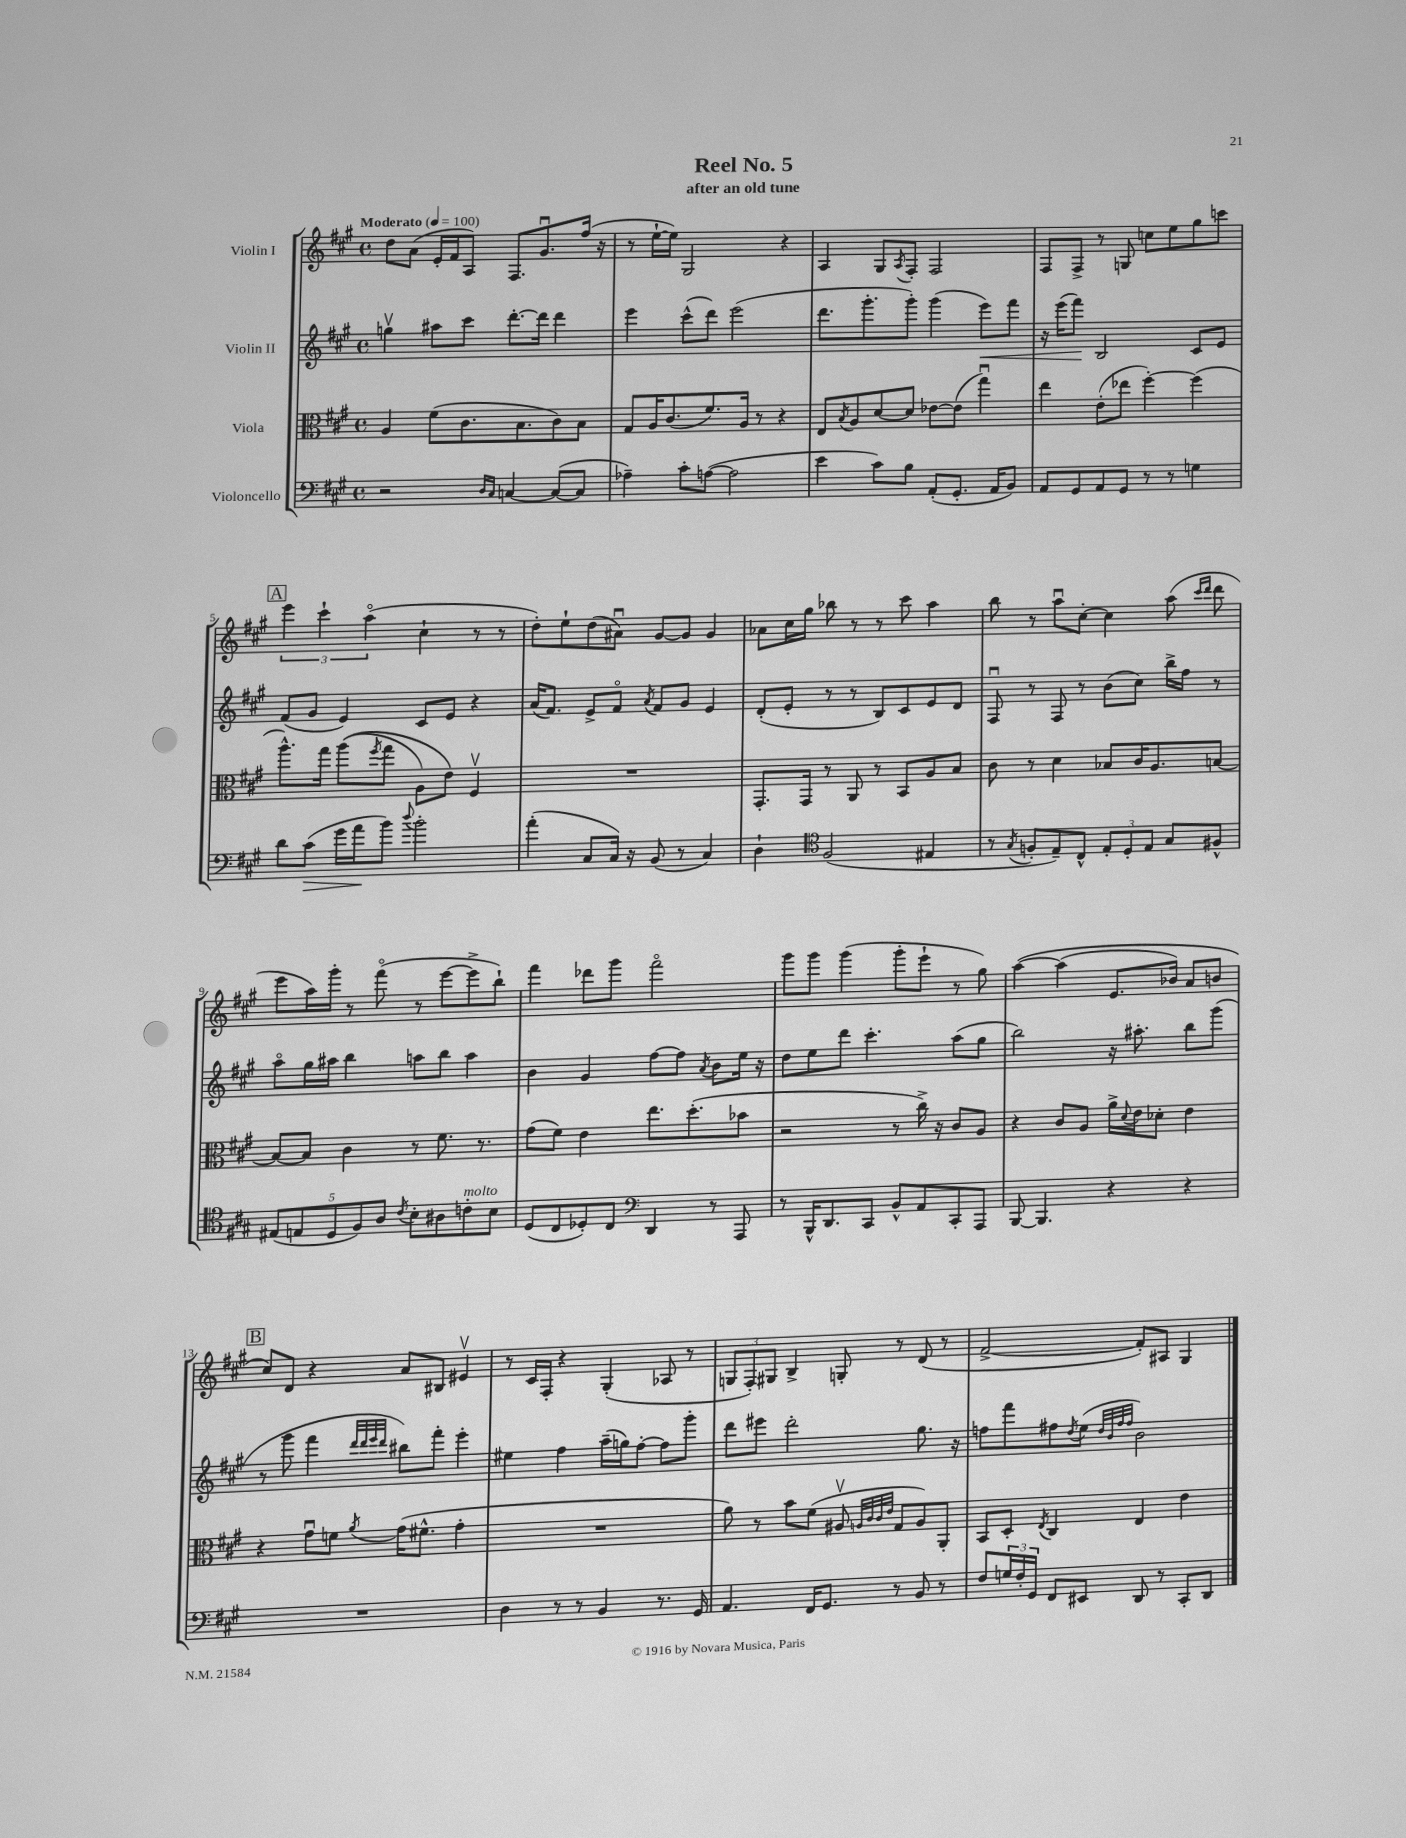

**kern	**kern	**kern	**kern
*staff4	*staff3	*staff2	*staff1
*clefF4	*clefC3	*clefG2	*clefG2
*k[f#c#g#]	*k[f#c#g#]	*k[f#c#g#]	*k[f#c#g#]
*M4/4	*M4/4	*M4/4	*M4/4
*met(c)	*met(c)	*met(c)	*met(c)
*MM100	*MM100	*MM100	*MM100
2r	4A/	4ggv\	8dd\L
.	.	.	(8a\J
.	(8f#\L	8aa#\L	16e'/LL
.	.	.	16f#/J
.	8.c#\	8ccc#\J	8A/J)
16qqD/LL	.	.	.
16qqC#/JJ	.	.	.
[4C/	.	[8.ddd'\L	8.F#/L
.	8.B\	.	.
.	.	16ddd\]Jk	8.g#u/
(8C/_L	8c#\)	4ddd\	.
8C/]J	8B\J	.	(16ff#/Jk
.	.	.	16r
=	=	=	=
4A-~\)	8G#/L	4eee\	8r
.	16A/K	.	[16ee`\LL
.	(8.c#/	.	16ee\]JJ)
8c#'\L	.	(8ccc#^^\L	2G#/
([8A\J	8.f#/)	8ddd\J)	.
2A\]	.	(2eee\	.
.	16A/Jk	.	.
.	8r	.	.
.	4r	.	4r
=	=	=	=
4e\	8E/L	8.ddd\L	4A/
.	8qB/	.	.
.	8A/	.	.
.	.	8.ggg#'\	.
8c#\L)	[8d/	.	8G#/L
.	.	.	8qA/
8B\J	8d/]J	8ggg#'\J)	8F#'/J
(8AA'/L	[8e-\L	(4ggg#\	2F#/
8.GG#'/J	(8e-\]J	.	.
.	4gg#u\)	8eee\L)	.
16AA/LK	.	.	.
8BB/J)	.	8fff#\J	.
=	=	=	=
8AA/L	4ee\	16r	8F#/L
.	.	(16eee\LK	.
8GG#/	.	8fff#\J)	8F#^/J
8AA/	(8e'\L	2B/	8r
8GG#/J	8ee-\J	.	8G/
8r	[4ff#'\)	.	8cc\L
8r	.	.	8ee\
4G\	(4ff#\]	8c#/L	8gg#\
.	.	8e/J	8ccc\J
=	=	=	=
8d\L	8.aa^^\L)	(8f#/L	6eee\
(8c#\J	.	8g#/J	.
.	.	.	6ccc#`\
.	16gg#\Jk	.	.
16g#\LL	&((8aa\L	4e/)	.
16a\J	.	.	.
.	.	.	(6aao\
.	8qff#/	.	.
8b\J)	8gg#\J	.	.
8qqdd/	.	.	.
2b'\	8A\L)	8c#/L	4cc#`\
.	8e\J&)	8e/J	.
.	4F#v/	4r	8r
.	.	.	8r
=	=	=	=
(4a'\	1r	(16a/LK	8dd'\L)
.	.	8.f#/J)	.
.	.	.	8ee`\
8C#/L	.	8e^/L	(8dd\
16C#/Jk)	.	8f#o/J	8a#u\J)
16r	.	.	.
.	.	8qa/	.
(8BB/	.	8f#/L	[8g#/L
8r	.	8g#/J	8g#/]J
4C#/)	.	4e/	4g#/
=	=	=	=
4D`\	8.GG#'/L	(8d'/L	8a-\L
.	.	8e'/J	16cc#\L
.	16GG#/Jk	.	16gg#\JJ
*clefC4	*	*	*
(2F#/	8r	8r	8bb-\
.	8AA/	8r	8r
.	8r	8B/L)	8r
.	8BB/L	8c#/	8ccc#\
4E#/	8A/	8e/	4aa\
.	8B/J	8d/J	.
=	=	=	=
8r	8c#\	8F#u/	8bb\
8qG#/	.	.	.
8F'/L	8r	8r	8r
8E~/)	4d\	8F#/	8aau\L
8C#^^/J	.	8r	[8cc#'\J
12E'/L	8B-/L	(8b\L	4cc#\]
12D'/	.	.	.
.	16c#/K	8cc#\J)	.
12E/J	.	.	.
.	8.A/	.	.
8G#/L	.	16bb^\LL	(8aa\
.	.	16ff#\JJ	.
.	.	.	16qqccc#/LL
.	.	.	16qqddd/JJ
8F#^^/J	[8B/J	8r	8ddd\
=	=	=	=
(10E#/L	8B/_L	8aao\L	8eee\L
10E/	.	.	.
.	8B/]J	16gg#\L	16aa\L)
.	.	16aa#\JJ	16ggg#'\JJ
10D/	.	.	.
.	4c#\	4bb\	8r
10F#/)	.	.	.
.	.	.	(8fff#o\
10A/J	.	.	.
8qc#/	.	.	.
8B'\L	8r	8aa\L	8r
8A#\	8.f#\	8bb\J	[8eee\L
8c'\	.	4aa\	8eee^\]
.	8.r	.	.
8B\J	.	.	8bb`\J)
=	=	=	=
(8D/L	(8g#\L	4b\	4fff#\
8C#/	8f#\J)	.	.
8D-'/)	4e\	4g#/	8ddd-\L
8C#/J	.	.	8ggg#\J
*clefF4	*	*	*
4DD/	8.ee\L	[8ff#\L	2fff#o\
.	.	8ff#\]J	.
.	(8.dd'\	.	.
.	.	8qa/	.
8r	.	8b\L	.
8AAA/	8b-\J	16ee\Jk	.
.	.	16r	.
=	=	=	=
8r	2r	8dd\L	8ggg#\L
16BBB^^/LK	.	8ee\	8ggg#\J
8.DD/	.	.	.
.	.	8ddd\J	(4ggg#\
8CC#/J	.	4.ccc#'\	.
8BB^^/L	8r	.	8ggg#'\L
8AA/	16cc#^\)	.	8eee`\J
.	16r	.	.
8CC#'/	8c#/L	(8aa\L	8r
8AAA/J	8A/J	8gg#\J	8gg#\)
=	=	=	=
[8BBB/	4r	2bb\)	&([4aa\
4.BBB/]	.	.	.
.	8c#/L	.	(4aa\]
.	8A/J	.	.
4r	16a^\LL	16r	8.e/L
.	8qqd/	.	.
.	16e\J	8.aa#'\	.
.	8d-'\J	.	.
.	.	.	16b-/Jk)
4r	4e\	8bb\L	8a/L
.	.	(8ggg#\J	8b/J
=	=	=	=
1r	4r	8r	8cc#/L&)
.	.	8ggg#\	8d/J
.	8g#u\L	4fff#\	4r
.	8f\J	.	.
.	.	32qqddd/LLL	.
.	.	32qqddd/	.
.	.	32qqeee/	.
.	8qa/	32qqddd/JJJ	.
.	(16g#\LK	8bb#\L)	8a/L
.	8.f#^^\J	.	.
.	.	8fff#'\J	8B#/J
.	4g#'\	4eee'\	4e#v/
=	=	=	=
4D\	1r	4ee#\	8r
.	.	.	16c#/LL
.	.	.	16F#'/JJ
8r	.	4ff#\	4r
8r	.	.	.
4BB/	.	(16aa~\LL	(4G#'/
.	.	16gg\J)	.
.	.	[8ff#'\J	.
8.r	.	8ff#\]L	8A-/
.	.	8ggg#'\J	8r
16GG#/	.	.	.
=	=	=	=
4.AA/	8a\)	8ddd\L	12G/L
.	.	.	12F#'/)
.	8r	8eee#\J	.
.	.	.	12G#/J
.	8b\L	2ddd'\	4B^/
16FF#/LK	(8f#\J	.	.
8.GG#/J	.	.	.
.	8A#v/	.	8G'/
.	32qqA/LLL	.	.
.	32qqc#/	.	.
.	32qqc#/	.	.
.	32qqe/JJJ	.	.
8r	8G#/L	.	8r
8BB/	8A/)	8.gg#\	(8d/
8r	8AA'/J	.	8r
.	.	16r	.
=	=	=	=
8F#/L	8BB/L	8ff\L	[2f#^/
24G/L	8D'/J	8fff#\	.
24F#'/	.	.	.
24GG#/JJ	.	.	.
.	8qE/	.	.
8FF#/L	4C#/	8ff#\	.
.	.	8qdd/	.
8EE#/J	.	(8ee\J	.
.	.	32qqdd/LLL	.
.	.	32qqb/	.
.	.	32qqff#/	.
.	.	32qqff#/JJJ	.
8DD/	4E/	2b\)	8f#'/]L)
8r	.	.	8A#/J
8CC#'/L	4e\	.	4G#/
8DD/J	.	.	.
==	==	==	==
*-	*-	*-	*-
